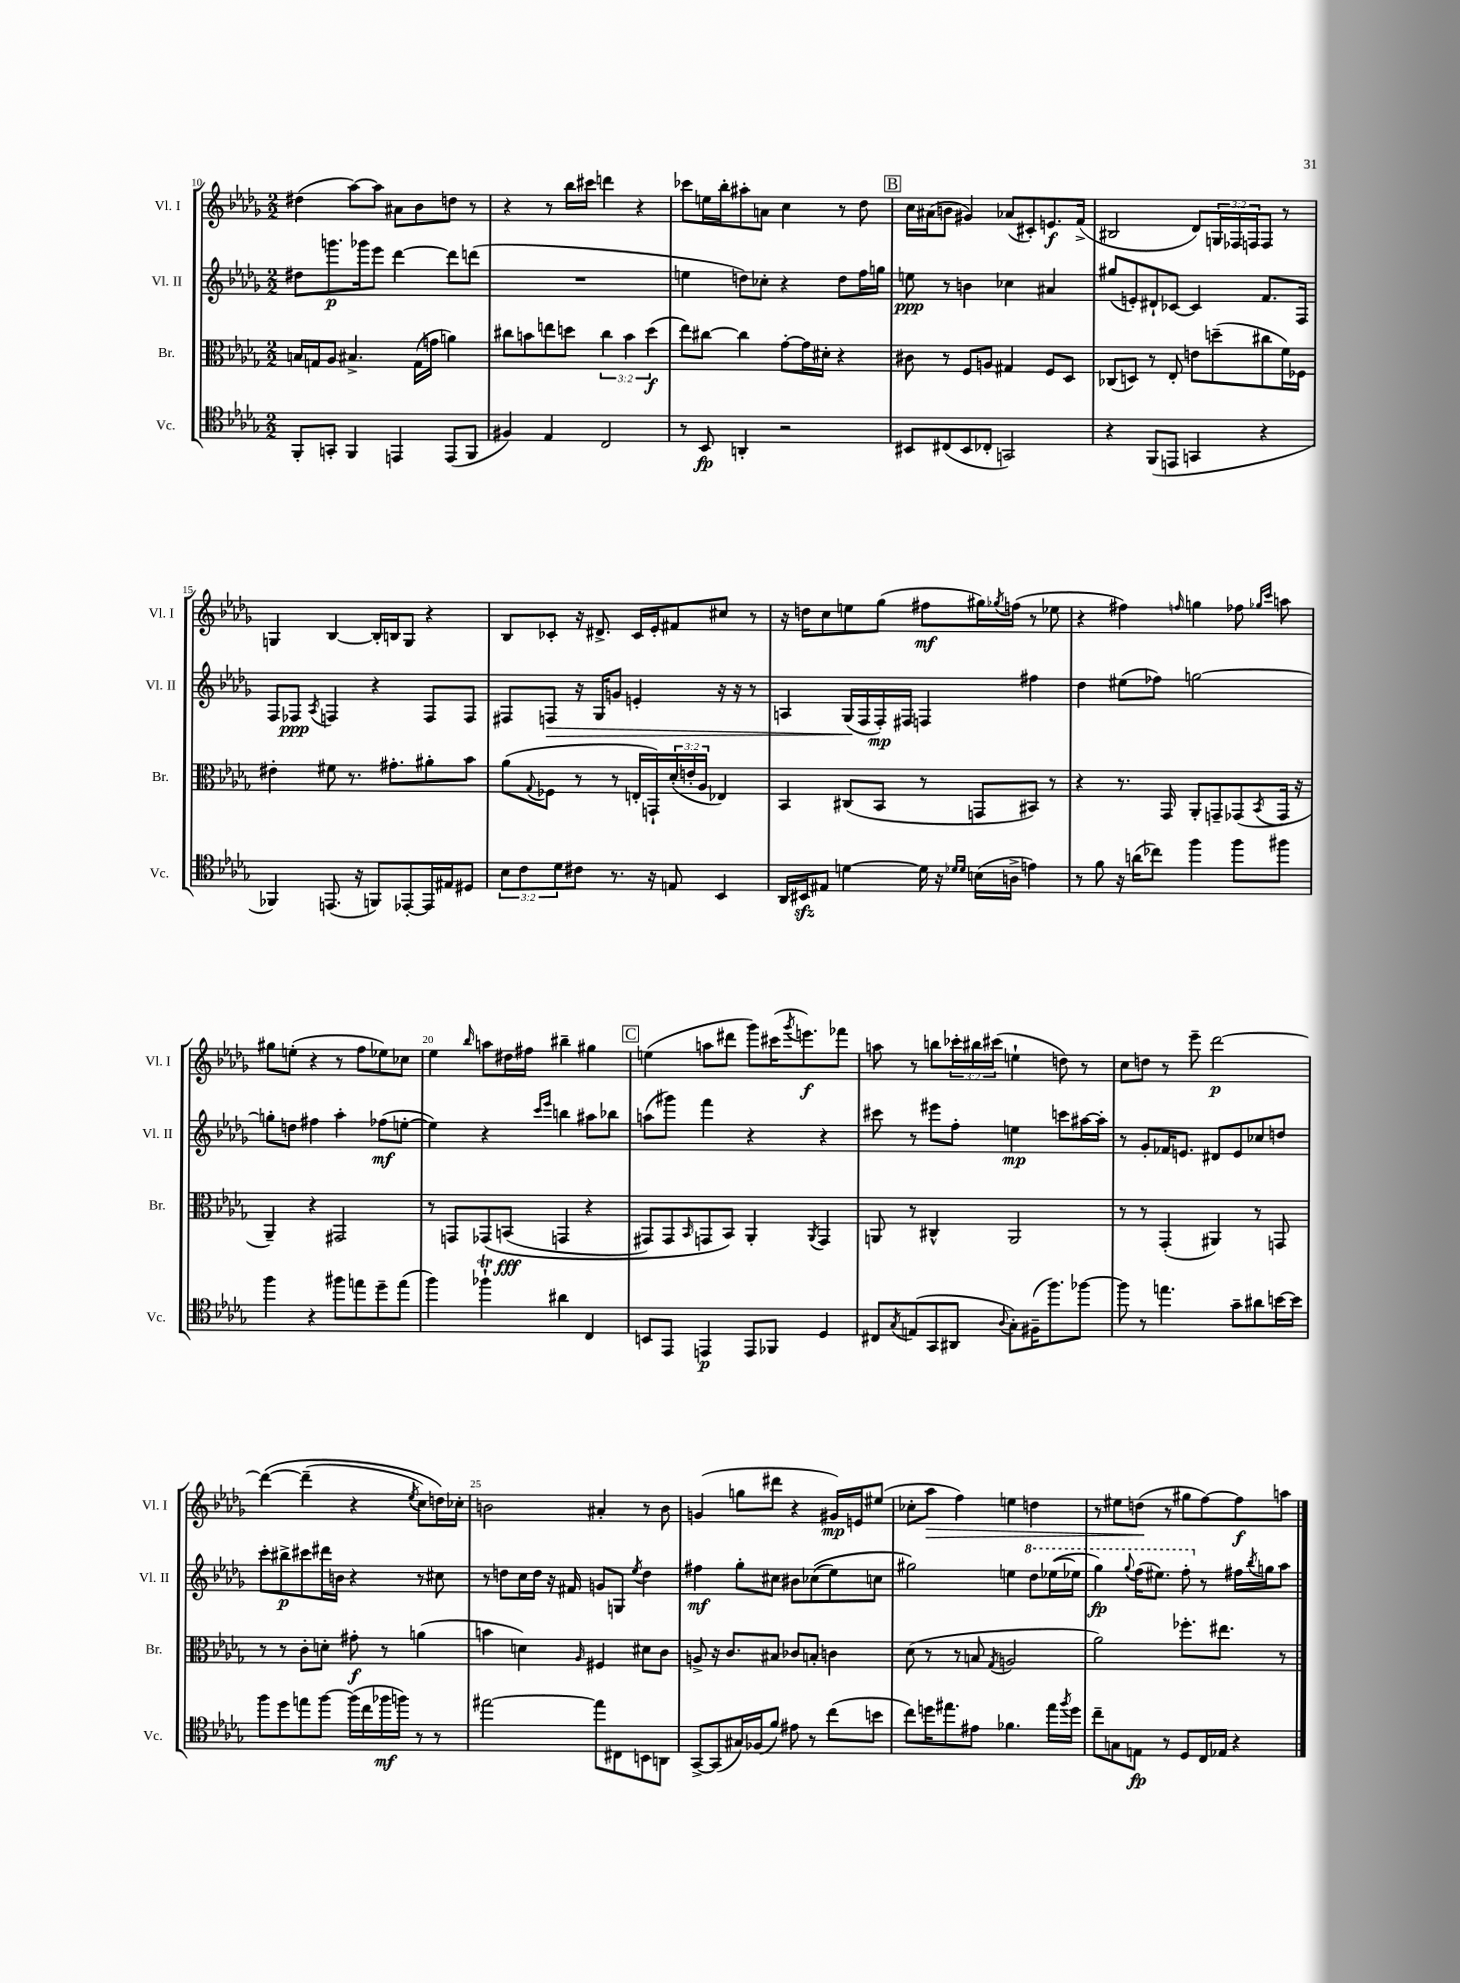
<<
\new StaffGroup <<
\new Staff = "s0" \with { instrumentName = "Vl. I" shortInstrumentName = "Vl. I" } {
    \clef treble \key des \major \numericTimeSignature \time 2/2 \override Staff.TupletNumber.text = #tuplet-number::calc-fraction-text
    dis''4( aes''8~) aes''8 ais'8 bes'8 d''8 r8 |
    r4 r8 bes''16 cis'''16 d'''4 r4 |
    ces'''8 e''16 bes''16-. ais''8-. a'8 c''4 r8 des''8 |
    \mark \markup { \box "B" } c''16 ais'16( b'8 gis'4) aes'8( cis'8-.) e'8.\f f'16->( |
    bis2 des'8) \tuplet 3/2 { g16 fes16 f16 } f8 r8 |
    g4 bes4~ bes16-. b16 g8 r4 |
    bes8 ces'8-. r16 dis'8.-> ces'16 ees'16-. fis'8 cis''8 r8 |
    r16 d''16 c''8 e''8 ges''8( fis''8\mf gis''16) \acciaccatura { ges''8 } f''16( r8 ees''8 |
    r4 fis''4) \grace { f''16 } g''4 fes''8 \grace { ges''16 c'''16 } a''8 |
    gis''8 e''8-.( r4 r8 f''8 ees''8) ces''8 |
    ees''4 \grace { bes''16 } a''8 dis''16 fis''16 bis''4-- gis''4 |
    \mark \markup { \box "C" } e''4( a''8 dis'''8 ges'''8) cis'''16( \acciaccatura { ges'''8 } e'''8.\f) fes'''8 |
    a''8 r8 b''8 \tuplet 3/2 { ces'''16-. bis''16 cis'''16( } e''4-! d''8) r8 |
    c''8 d''8 r8 ees'''8-- des'''2~\p |
    des'''4~\( des'''4--( r4 \acciaccatura { ees''8 } c''8) d''16\) ces''16-. |
    b'2 ais'4-. r8 b'8 |
    g'4( g''8 dis'''8 r4 gis'16\mp) e'16 eis''8( |
    ces''8-. aes''8\> f''4) e''4 d''4 |
    r8 eis''8 d''8\!( r8 gis''8 f''8~) f''8\f a''8 \bar "|." |
}
\new Staff = "s1" \with { instrumentName = "Vl. II" shortInstrumentName = "Vl. II" } {
    \clef treble \key des \major \numericTimeSignature \time 2/2
    dis''8 g'''8.\p ges'''16 ees'''8 des'''4~ des'''8 d'''8( |
    R1 |
    e''4 d''8) ces''8-. r4 d''8 f''16 g''16 |
    \mark \markup { \box "B" } e''8\ppp r8 b'4 ces''4 ais'4 |
    gis''8( e'8-.) dis'8-! ces'8~ ces'4 f'8. f16 |
    f8 fes8\ppp \acciaccatura { aes8 } f4 r4 f8 f8 |
    fis8 f8\> r16 ges16 g'8 e'4-. r16 r16 r8 |
    a4 ges16\!( f16 f16-.\mp) fis16 f4 fis''4 |
    des''4 eis''8( fes''8) g''2~ |
    g''8-. d''8 fis''4 aes''4-. fes''8\mf( e''8~-. |
    e''4) r4 \grace { c'''16 ees'''16 } b''4 ais''8 bes''8 |
    \mark \markup { \box "C" } a''8( gis'''8) f'''4 r4 r4 |
    cis'''8 r8 eis'''8 f''8-. e''4\mp c'''8 ais''16~ ais''16-. |
    r8 ges'8-. fes'16 e'8. dis'8 e'8 ces''8 d''8 |
    c'''8-. bis''8->\p cis'''8 dis'''16 b'16 r4 r8 cis''8 |
    r8 d''8 c''16 d''16 r16 fis'16 g'8 g8 \acciaccatura { ees''8 } d''4 |
    fis''4\mf ges''8-. cis''8 bis'8 ces''8(\( ees''8) c''8 |
    gis''2\) e''4 \ottava #1 des'''8 ees'''!16~( ees'''!16 |
    ges'''4\fp) \appoggiatura { ges'''8 } f'''16( eis'''8.) f'''8-. \ottava #0 r8 fis''16 \acciaccatura { bes''8 } g''16 aes''8 \bar "|." |
}
\new Staff = "s2" \with { instrumentName = "Br." shortInstrumentName = "Br." } {
    \clef alto \key des \major \numericTimeSignature \time 2/2 \override Staff.TupletNumber.text = #tuplet-number::calc-fraction-text
    b16 g16 aes8 bis4.-> g16( g'16 a'4) |
    cis''8 b'8 e''8 d''8 \tuplet 3/2 { cis''4 b'4 d''4\f( } |
    ees''8) cis''8~ cis''4 ges'8~-. ges'16 dis'16-. r4 |
    \mark \markup { \box "B" } cis'8 r8 f8 a8 gis4 f8 des8 |
    ces8( d8) r8 ees8-. e'8 d''8--( cis''8 f'16) fes16 |
    eis'4-. fis'8 r8. gis'8.-. ais'8-. bes'8 |
    aes'8( \appoggiatura { ges8 } fes8 r8 r8 e16-. g,16-!) \tuplet 3/2 { des'16-.( e'16-. aes16 } ees4) |
    bes,4 cis8( bes,8 r8 g,8 bis,8) r8 |
    r4 r8. ges,16 aes,8-. g,8-- ges,8( \acciaccatura { bes,8 } ges,16 r16 |
    aes,4--) r4 gis,2 |
    r8 g,8 ges,8\( b,8\fff( g,4 r4 |
    \mark \markup { \box "C" } gis,8) gis,8 \grace { bes,16 } g,8 bes,8\) aes,4-. \acciaccatura { aes,8 } g,4 |
    a,8 r8 cis4-^ a,2 |
    r8 r8 ges,4-.( ais,4) r8 g,8 |
    r8 r8 c'8-. d'8-. gis'8-.\f r8 a'4( |
    b'4 d'4) \grace { aes16 } fis4 dis'8 c'8 |
    a8-> r16 c'8. bis8 ces'8 b8-. c'4 |
    des'8( r8 r8 b8 \acciaccatura { ges8 } a2 |
    aes'2) fes''8.-. eis''8. r8 \bar "|." |
}
\new Staff = "s3" \with { instrumentName = "Vc." shortInstrumentName = "Vc." } {
    \clef tenor \key des \major \numericTimeSignature \time 2/2 \override Staff.TupletNumber.text = #tuplet-number::calc-fraction-text
    f,8-. g,8-. f,4 e,4 e,8( f,8 |
    fis4) ees4 c2 |
    r8 bes,8\fp a,4-. r2 |
    \mark \markup { \box "B" } bis,8 cis8( bis,8 ces8-. g,2) |
    r4 f,8( e,8 g,4 r4 |
    fes,4) e,8.( r16 f,8) ees,8~-. ees,16 eis16 dis8 |
    \tuplet 3/2 { bes8 c'8 des'8 } cis'8 r8. r16 e8 bes,4 |
    aes,16 bis,16\sfz eis8 d'4~ d'16 r16 \grace { des'16 des'16 } b16( a16-> e'4) |
    r8 f'8 r16 a'16( ces''8) f''4 f''8 fis''8 |
    f''4 r4 fis''8 e''8 des''8-- e''8( |
    f''4) fes''4-!\trill ais'4 c4 |
    \mark \markup { \box "C" } b,8 ees,8 e,4\p e,8 fes,8 des4 |
    cis8 \acciaccatura { ges8 } e8( ges,8 ais,8 \appoggiatura { aes8 } ges8-.) fis16--( f''8.) fes''8~ |
    fes''8 r8 e''4. ges'8-- ais'8 b'16~ b'16 |
    f''8 des''8 e''8 f''8~ f''16( c''16 fes''16\mf f''16) r8 r8 |
    eis''2~ eis''8 cis8 b,8 a,8 |
    ges,8~-> ges,8( gis16) fes16( f'8) eis'8 r8 c''8( b'8 |
    c''8) d''16 eis''8. eis'8 fes'4. eis''16 \acciaccatura { f''8 } d''16 |
    c''8-- g8 e8\fp r8 des8 c16 ees16 r4 \bar "|." |
}
>>
>>
\layout { \context { \Score currentBarNumber = #10 \override BarNumber.break-visibility = ##(#f #t #t) barNumberVisibility = #(every-nth-bar-number-visible 5) } }
